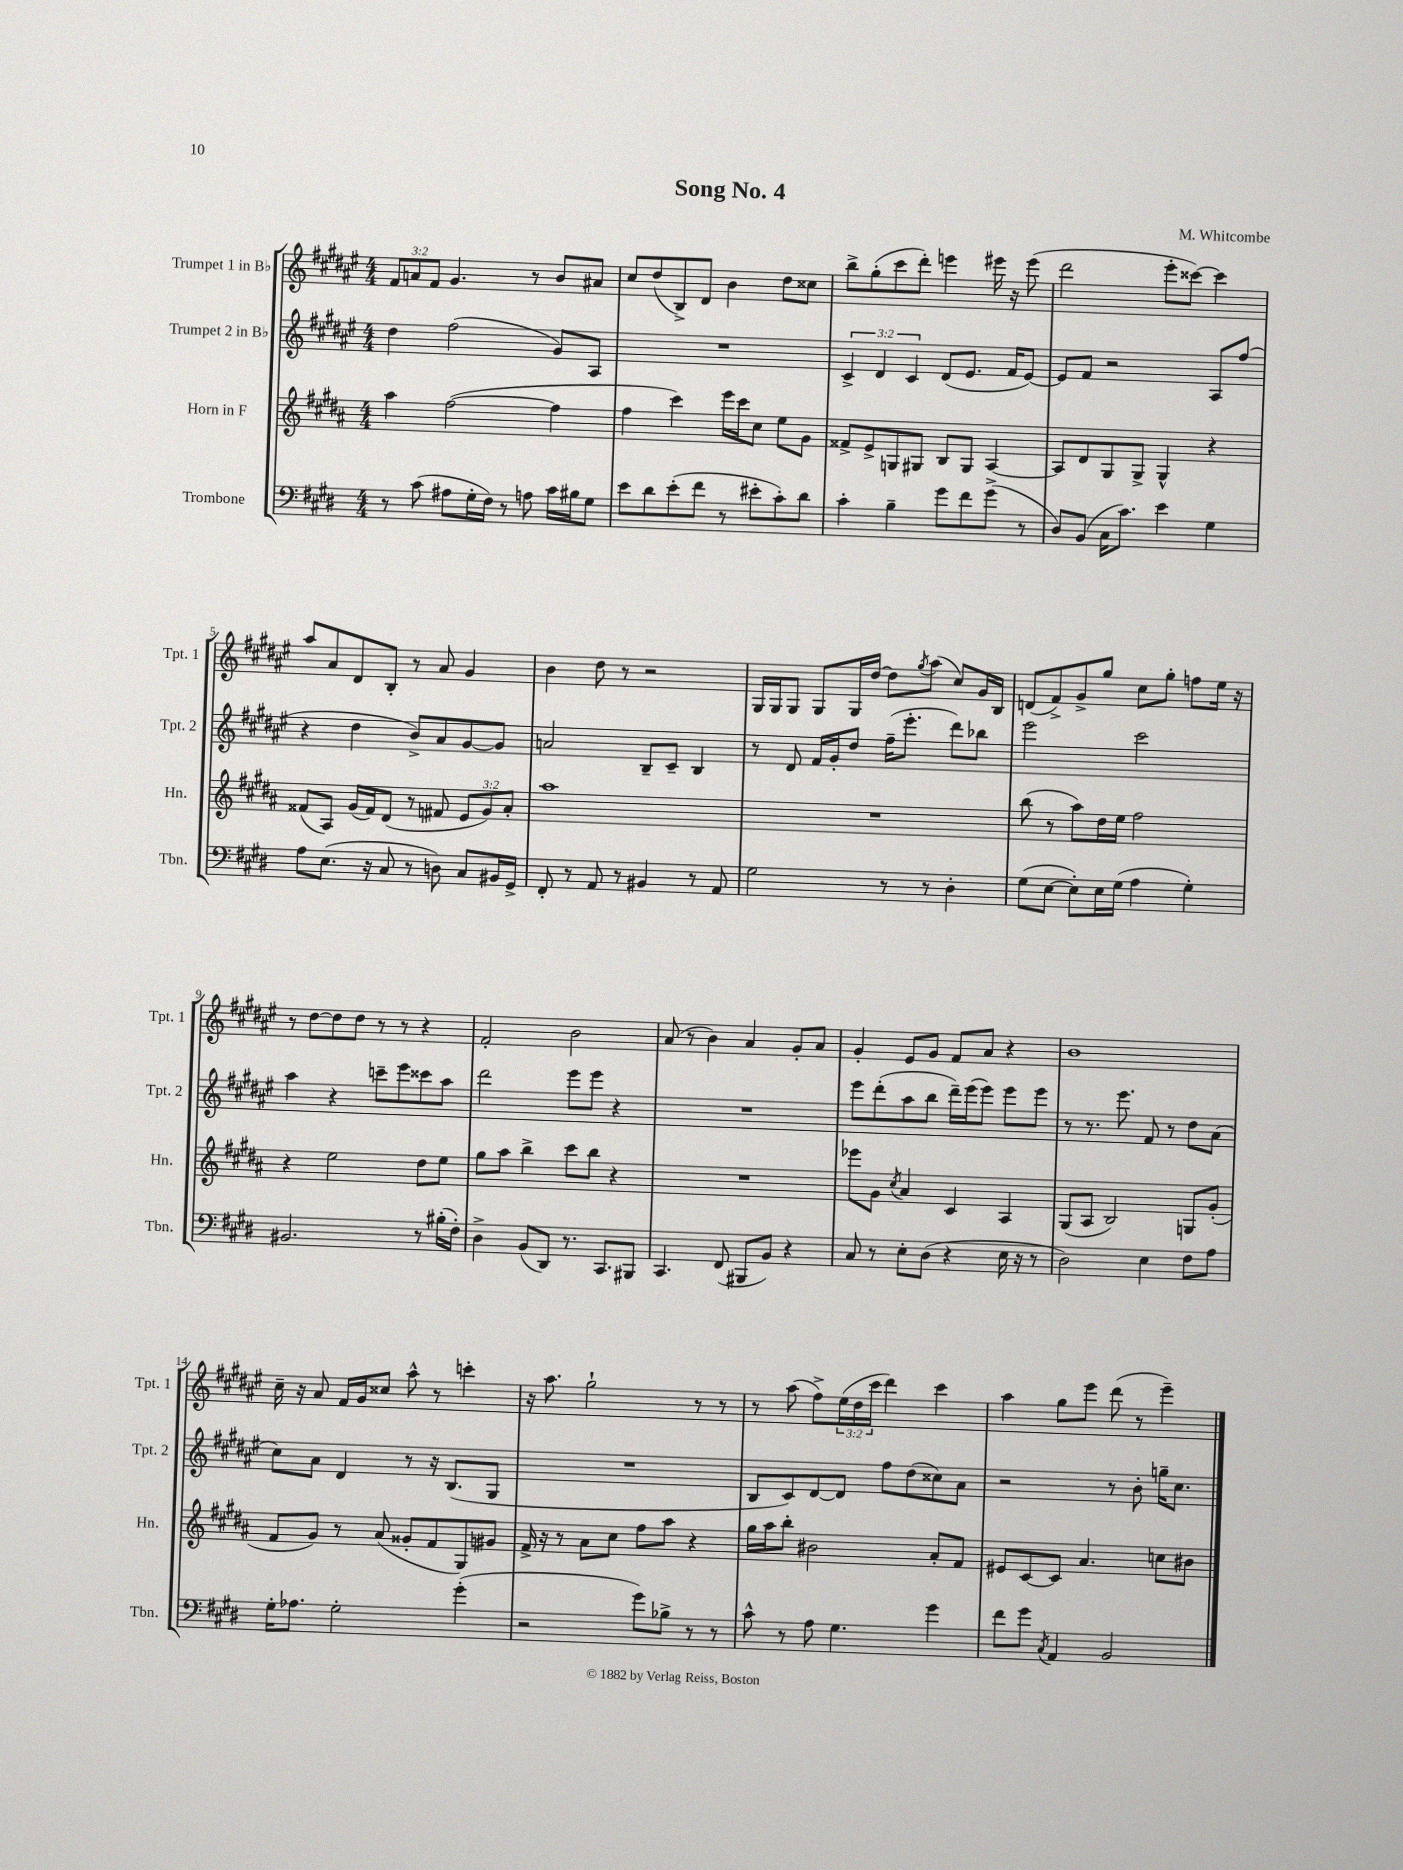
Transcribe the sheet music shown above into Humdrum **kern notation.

**kern	**kern	**kern	**kern
*staff4	*staff3	*staff2	*staff1
*clefF4	*clefG2	*clefG2	*clefG2
*k[f#c#g#d#]	*k[f#c#g#d#a#]	*k[f#c#g#d#a#e#]	*k[f#c#g#d#a#e#]
*M4/4	*M4/4	*M4/4	*M4/4
8r	4aa#	4dd#	12f#
.	.	.	12a
(8c#	.	.	.
.	.	.	12f#
8A#	([2ff#	(2ff#	4.g#
16G#'	.	.	.
16F#)	.	.	.
8r	.	.	.
8A	.	.	8r
16c#	4ff#]	8g#)	8b
16B#	.	.	.
8G#	.	8A#	8a#
=	=	=	=
8e	4ff#	1r	8cc#
8d#	.	.	(8dd#
(8e'	4ccc#)	.	8B^)
8f#	.	.	8d#
8r	16eee	.	4b
.	16ccc#	.	.
8e#'	8cc#	.	.
8c#')	8ee	.	8dd#
8d#	8g#	.	8cc##
=	=	=	=
4c#'	8f##^	6c#^	8bb^
.	8e^	.	(8gg#'
.	.	6d#	.
4B~	8G	.	8ccc#
.	.	6c#	.
.	8G#	.	8ddd#')
8g#	8B	(8d#	4eee
8f#	8G#	8.e#	.
(8g#^	[4A#	.	16eee#
.	.	16f#	16r
8r	.	[8e#)	(8eee#
=	=	=	=
8D#)	8A#]	8e#]	2ddd#
(8BB	8d#	8f#	.
16C#	8G#	2r	.
8.c#)	.	.	.
.	8G#^	.	.
4e	4G#^^	.	8eee#'
.	.	.	[8ccc##)
4G#	4r	8A#	4ccc##]
.	.	(8ff#	.
=	=	=	=
8A	(8f##	4r	8aa#
(8.E	8A#)	.	8a#
.	(16g#	4dd#	8d#
16r	16f##)	.	.
8C#	(8d#	.	8B'
8r	8r	8b^)	8r
8D)	8f#	8a#	8a#
8C#	12e	[8g#	4g#
.	12g#)	.	.
16BB#	.	8g#]	.
.	12a#'	.	.
16GG#^	.	.	.
=	=	=	=
8FF#'	1aa#	2a	4b
8r	.	.	.
8AA	.	.	8dd#
8r	.	.	8r
4BB#	.	8B~	2r
.	.	8c#~	.
8r	.	4B	.
8AA	.	.	.
=	=	=	=
2G#	1r	8r	16G#
.	.	.	16G#
.	.	8d#	8G#
.	.	16f#	8G#
.	.	16g#'	.
.	.	8dd#	16G#
.	.	.	[16dd#
8r	.	(16ff#~	8dd#]
.	.	8.eee#'	.
.	.	.	8qgg#
8r	.	.	(8aa#
4D#'	.	8ddd#)	8cc#)
.	.	8bb-	16g#
.	.	.	16B
=	=	=	=
(8G#	(8bb	2eee#	(8d
[8E	8r	.	8f#^)
8E'])	8aa#)	.	8g#^
16E	16dd#	.	8gg#
(16G#	16ee	.	.
4A	2ff#	2ccc#	8cc#
.	.	.	8gg#'
4G#')	.	.	8ff
.	.	.	16ee#
.	.	.	16r
=	=	=	=
2.BB#	4r	4aa#	8r
.	.	.	[8dd#
.	2ee	4r	8dd#]
.	.	.	8dd#
.	.	8ccc~	8r
.	.	8eee#	8r
8r	8dd#	8ccc##	4r
(16B#'	8ee	8aa#	.
16F#')	.	.	.
=	=	=	=
4D#^	8gg#	2ddd#	2f#'
.	8aa#	.	.
(8BB	4bb^	.	.
8DD#)	.	.	.
8.r	8ccc#	8eee#	2b
.	8bb	8eee#	.
8.CC#	.	.	.
.	4r	4r	.
8BBB#	.	.	.
=	=	=	=
4.CC#	1r	1r	(8a#
.	.	.	8r
.	.	.	4b)
(8FF#	.	.	.
8BBB#	.	.	4a#
8BB)	.	.	.
4r	.	.	8g#'
.	.	.	8a#
=	=	=	=
8C#	8eee-	8eee#	4g#'
8r	8g#	(8ddd#'	.
.	8qcc#	.	.
8E'	4a#	8aa#	8e#
(8D#	.	8bb	8g#
4r	4c#	16ddd#~)	8f#
.	.	(16eee#	.
.	.	8eee#)	8a#
16E	4A#	8eee#	4r
16r	.	.	.
8r	.	8eee#	.
=	=	=	=
2D#)	(8G#	8r	1b
.	8A#	8.r	.
.	2B)	.	.
.	.	8.eee#	.
4E	.	8f#	.
.	.	8r	.
8F#	8G	8dd#	.
8A	(8g#'	(8a#	.
=	=	=	=
16G#'	8f#	8cc#)	16cc#~
8.A-	.	.	16r
.	8g#)	8a#	8a#
2G#'	8r	4d#	16f#
.	.	.	16g#
.	(8a#	.	8cc##
.	8g##'	8r	8aa#^^
.	8f#	16r	8r
.	.	(8.B	.
(4g#'	8G#)	.	4ccc'
.	8g#	8G#	.
=	=	=	=
2r	16f#^	1r	16r
.	16r	.	8.aa#
.	8r	.	.
.	8a#	.	2gg#`
.	8cc#	.	.
8g#)	8ff#	.	.
8B-^	8aa#	.	.
8r	4r	.	8r
8r	.	.	8r
=	=	=	=
8c#^^	16gg#	8B	8r
.	16aa#	.	.
8r	8bb'	8c#)	(8aa#
8A	2b#	[8d#	8ff#^)
4.G#	.	8d#]	(24ee#
.	.	.	24dd#
.	.	.	24ccc#
.	.	8ff#	4ddd#)
.	.	(8dd#	.
4g#	8a#'	8cc##)	4ccc#
.	8f#	8a#	.
=	=	=	=
8f#	8e#	2r	4aa#
8g#	[8c#	.	.
8qC#	.	.	.
4AA	8c#]	.	8gg#
.	4.a#	.	8eee#
2BB	.	8r	(8ddd#
.	.	8b'	8r
.	8cc	16gg~	4eee#~)
.	.	8.cc#	.
.	8b#	.	.
==	==	==	==
*-	*-	*-	*-
